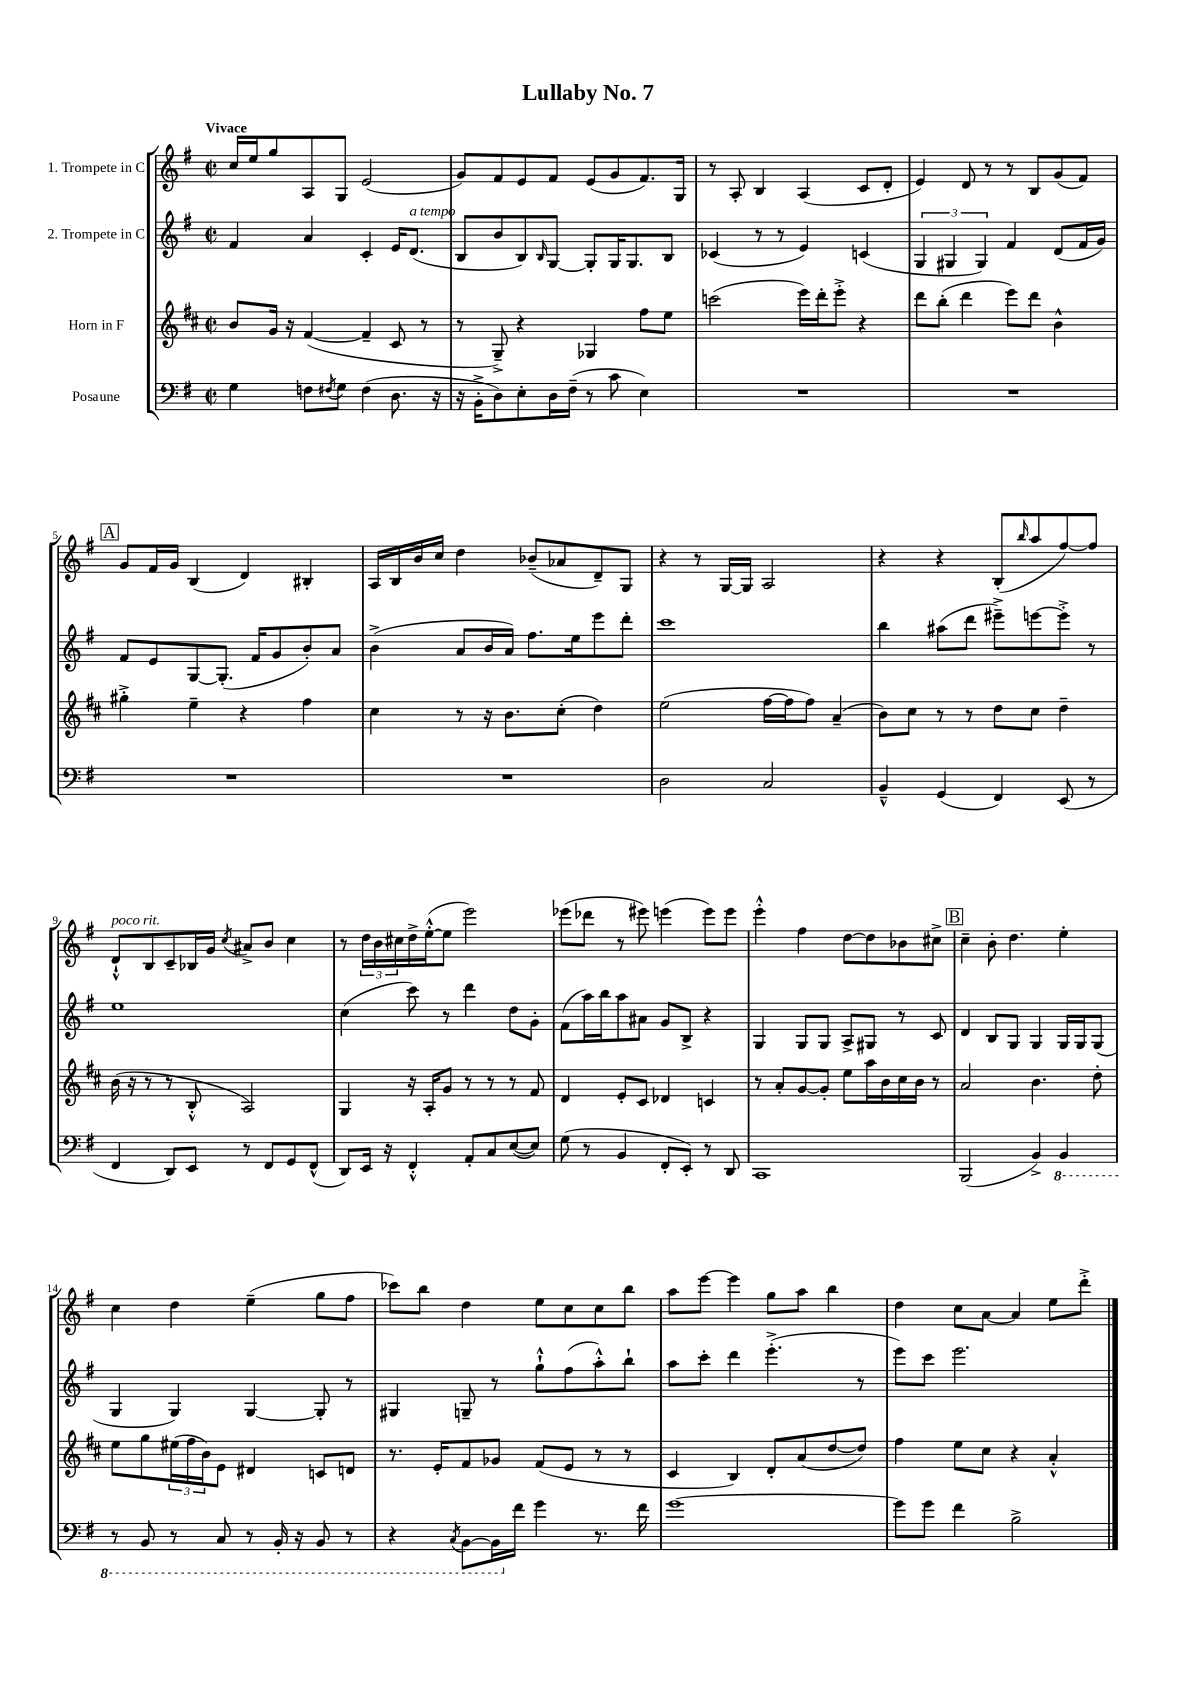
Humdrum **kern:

**kern	**kern	**kern	**kern
*staff4	*staff3	*staff2	*staff1
*clefF4	*clefG2	*clefG2	*clefG2
*k[f#]	*k[f#c#]	*k[f#]	*k[f#]
*M2/2	*M2/2	*M2/2	*M2/2
*met(c|)	*met(c|)	*met(c|)	*met(c|)
4G\	8b/L	4f#/	16cc/LL
.	.	.	16ee/J
.	16g/Jk	.	8gg/
.	16r	.	.
8F\L	([4f#/	4a/	8A/
8qF#/	.	.	.
8G\J	.	.	8G/J
(4F#\	4f#~/]	4c'/	(2e/
8.D\	8c#/	16e/LK	.
.	.	(8.d/J	.
.	8r	.	.
16r	.	.	.
=	=	=	=
16r	8r	8B/L	8g/L)
16BB'^\LK	.	.	.
8D\)	8G~^/)	8b/	8f#/
8E'\	4r	8B/)	8e/
.	.	16qqB/	.
16D\L	.	[8G/J	8f#/J
(16F#~\JJ	.	.	.
8r	4G-/	8G'/]L	(8e/L
8c\	.	16G/K	8g/
.	.	8.G/	.
4E\)	8ff#\L	.	8.f#/)
.	8ee\J	8B/J	.
.	.	.	16G/Jk
=	=	=	=
1r	(2ccc\	(4c-/	8r
.	.	.	8A'/
.	.	8r	4B/
.	.	8r	.
.	16eee\LL)	4e/)	(4A/
.	16ddd'\J	.	.
.	8eee'^\J	.	.
.	4r	(4c/	8c/L
.	.	.	8d'/J
=	=	=	=
1r	8ddd\L	6G/	4e/)
.	(8bb'\J	.	.
.	.	6G#/	.
.	4ddd\	.	8d/
.	.	6G#/)	.
.	.	.	8r
.	8eee\L)	4f#/	8r
.	8ddd\J	.	8B/L
.	4b^^\	(8d/L	(8g/
.	.	16f#/L	8f#/J)
.	.	16g/JJ)	.
=	=	=	=
1r	4gg#'^\	8f#/L	8g/L
.	.	8e/	16f#/L
.	.	.	16g/JJ
.	4ee~\	[8G/	(4B/
.	.	(8.G'/]J	.
.	4r	.	4d/)
.	.	16f#/LK	.
.	.	8g/	.
.	4ff#\	8b'/)	4B#'/
.	.	8a/J	.
=	=	=	=
1r	4cc#\	(4b^\	16A/LL
.	.	.	16B/
.	.	.	16b/
.	.	.	16cc/JJ
.	8r	8a/L	4dd\
.	16r	16b/L	.
.	8.b\L	16a/JJ)	.
.	.	8.ff#\L	(8b-~/L
.	(8cc#'\J	.	8a-/
.	.	16ee\k	.
.	4dd\)	8eee\	8d~/)
.	.	8ddd'\J	8G/J
=	=	=	=
2D\	(2ee\	1ccc	4r
.	.	.	8r
.	.	.	[16G/LL
.	.	.	16G/]JJ
2C/	[16ff#\LL	.	2A/
.	16ff#\]J	.	.
.	8ff#\J)	.	.
.	(4a~/	.	.
=	=	=	=
4BB~^^/	8b\L)	4bb\	4r
.	8cc#\J	.	.
(4GG/	8r	(8aa#\L	4r
.	8r	8ddd\J	.
4FF#/)	8dd\L	8eee#~^\L)	(8B'/L
.	.	.	16qqbb/
.	8cc#\J	[8eee\	8aa/
(8EE/	4dd~\	8eee'^\]J	[8ff#/)
8r	.	8r	8ff#/]J
=	=	=	=
4FF#/	(16b\	1ee	8d`^^/L
.	16r	.	.
.	8r	.	8B/
8DD/L)	8r	.	8c~/
8EE/J	8B'^^/	.	16B-/L
.	.	.	16g/JJ
.	.	.	8qcc/
8r	2A/)	.	8a#^/L
8FF#/L	.	.	8b/J
8GG/	.	.	4cc\
(8FF#^^/J	.	.	.
=	=	=	=
8DD/L)	4G/	(4cc\	8r
16EE/Jk	.	.	24dd\LL
.	.	.	24b\
16r	.	.	.
.	.	.	24cc#\
4FF#'^^/	16r	8ccc\)	16dd^\
.	16A'/LK	.	([16ee'^^\J
.	8g/J	8r	8ee\]J
8AA'/L	8r	4ddd\	2eee\)
8C/	8r	.	.
([8E/	8r	8dd\L	.
8E/]J)	8f#/	8g'\J	.
=	=	=	=
(8G\	4d/	(8f#\L	(8eee-\L
8r	.	16aa\L)	8ddd-\J
.	.	16bb\J	.
4BB/	8e'/L	8aa\	8r
.	8c#/J	8a#\J	8eee#\)
8FF#'/L	4d-/	8g/L	(4eee\
8EE'/J)	.	8B^/J	.
8r	4c/	4r	8eee\L)
8DD/	.	.	8eee\J
=	=	=	=
1CC	8r	4G/	4eee'^^\
.	8a'/L	.	.
.	[8g/	8G/L	4ff#\
.	8g'/]J	8G/J	.
.	8ee\L	8A^/L	[8dd\L
.	16aa\L	8G#/J	8dd\]
.	16b\	.	.
.	16cc#\	8r	8b-\
.	16b\JJ	.	.
.	8r	8c/	8cc#^\J
=	=	=	=
(2BBB/	2a/	4d/	4cc~\
.	.	8B/L	8b'\
.	.	8G/J	4.dd\
4BB^/)	4.b\	4G/	.
4BBB/	.	16G/LL	4ee'\
.	.	16G/J	.
.	8dd'\	(8G/J	.
=	=	=	=
8r	8ee\L	4G/	4cc\
8BBB/	8gg\	.	.
8r	(24ee#\L	4G/)	4dd\
.	24ff#\	.	.
.	24b\J)	.	.
8CC/	8e\J	.	.
8r	4d#/	[4G/	(4ee~\
16BBB'/	.	.	.
16r	.	.	.
8BBB/	8c/L	8G'/]	8gg\L
8r	8d/J	8r	8ff#\J
=	=	=	=
4r	8.r	4G#/	8ccc-\L)
.	.	.	8bb\J
.	16e'/LK	.	.
8qCC/	.	.	.
[8BBB\L	8f#/	8G~/	4dd\
16BBB\]L	8g-/J	8r	.
16f#\JJ	.	.	.
4g\	(8f#/L	8gg`^^\L	8ee\L
.	8e/J	(8ff#\	8cc\
8.r	8r	8aa'^^\)	8cc\
.	8r	8bb`\J	8bb\J
16f#\	.	.	.
=	=	=	=
[1g	4c#/	8aa\L	8aa\L
.	.	8ccc'\J	[8eee\J
.	4B/)	4ddd\	4eee\]
.	8d'/L	(4.eee'^\	8gg\L
.	(8a/	.	8aa\J
.	[8dd/	.	4bb\
.	8dd/]J)	8r	.
=	=	=	=
8g\]L	4ff#\	8eee\L)	4dd\
8g\J	.	8ccc\J	.
4f#\	8ee\L	2.eee\	8cc\L
.	8cc#\J	.	[8a\J
2B^\	4r	.	4a/]
.	4a'^^/	.	8ee\L
.	.	.	8ddd'^\J
==	==	==	==
*-	*-	*-	*-
